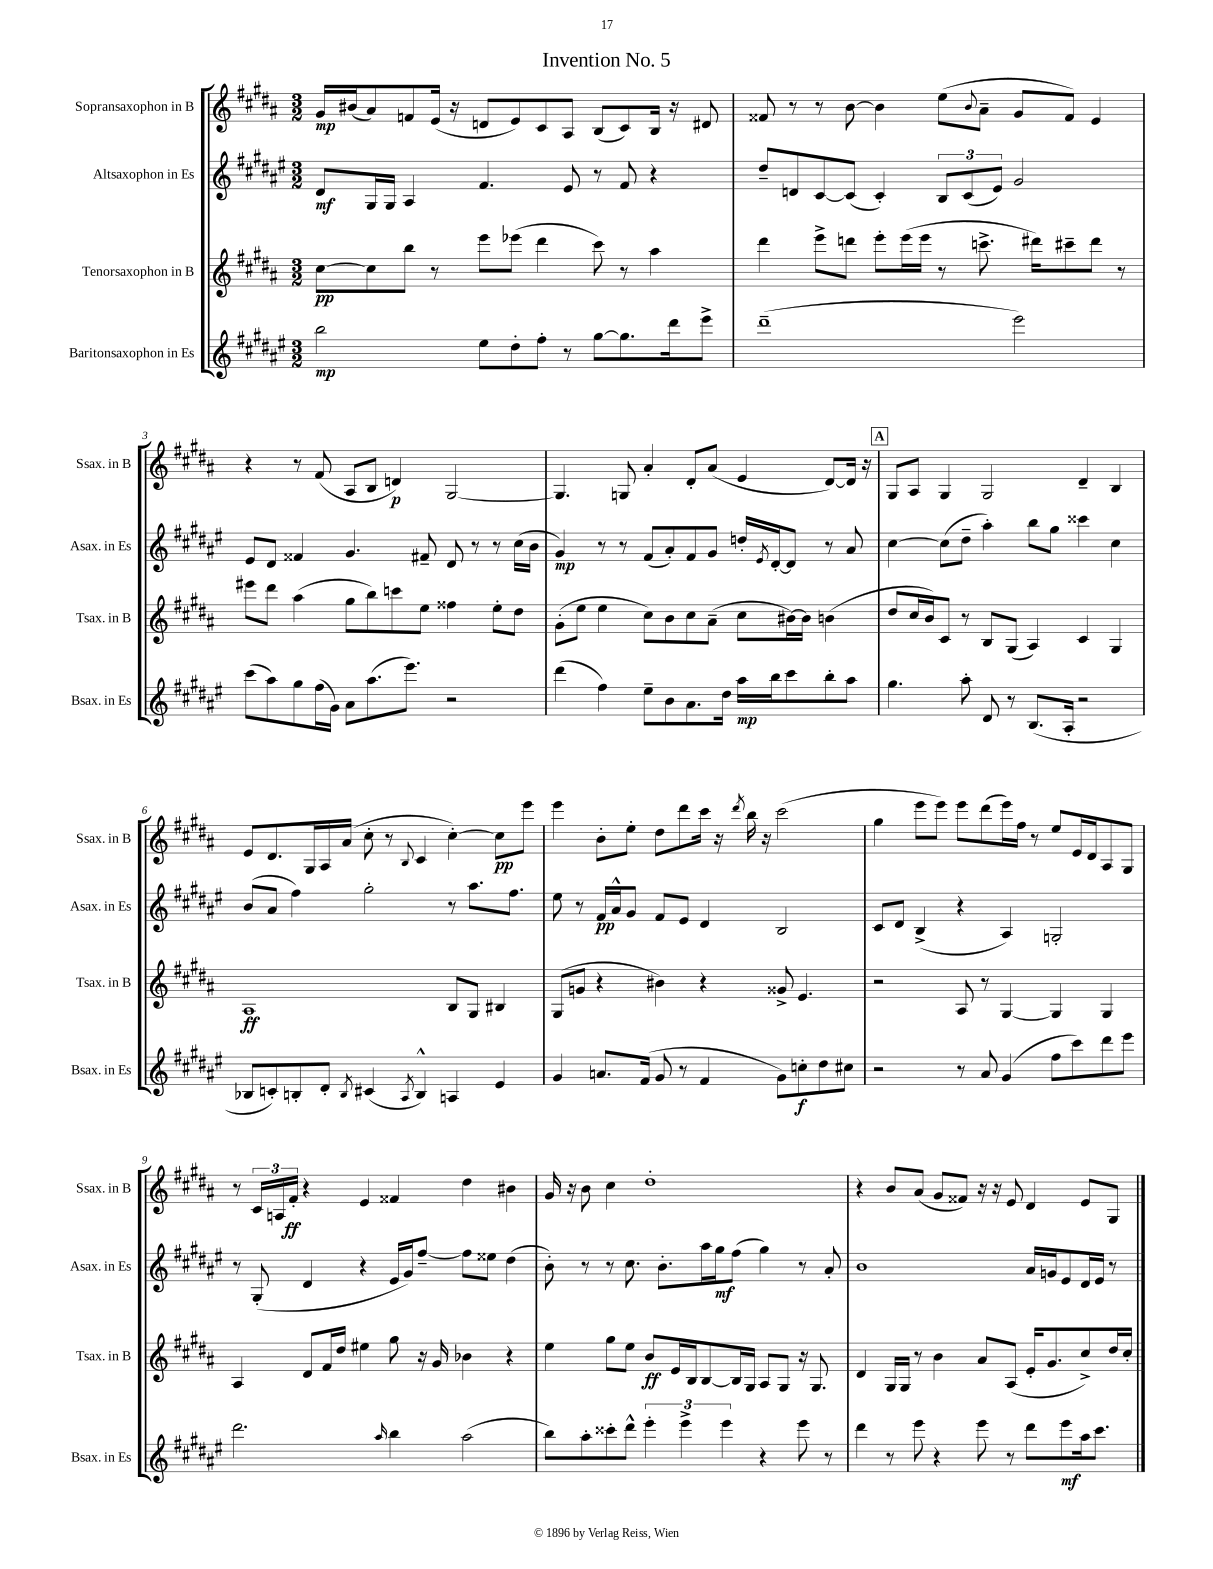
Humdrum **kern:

**kern	**kern	**kern	**kern
*staff4	*staff3	*staff2	*staff1
*clefG2	*clefG2	*clefG2	*clefG2
*k[f#c#g#d#a#e#]	*k[f#c#g#d#a#]	*k[f#c#g#d#a#e#]	*k[f#c#g#d#a#]
*M3/2	*M3/2	*M3/2	*M3/2
2bb\	[8cc#\L	8d#/L	16g#/LL
.	.	.	(16b#/J
.	8cc#\]	16G#/L	8a#/)
.	.	16G#/JJ	.
.	8bb\J	4A#/	8f/
.	8r	.	(16e/Jk
.	.	.	16r
8ee#\L	8eee\L	4.f#/	8d/L
8dd#'\	(8eee-\J	.	8e/)
8ff#'\J	4ddd#\	.	8c#/
8r	.	8e#/	8A#/J
[8gg#\L	8ccc#\)	8r	(8B/L
8.gg#\]	8r	8f#/	8c#/)
.	4aa#\	4r	16B/Jk
16ddd#\k	.	.	16r
8eee#^\J	.	.	8d#/
=	=	=	=
(1ddd#~	4ddd#\	8dd#~/L	8f##/
.	.	8d/	8r
.	8eee^\L	[8c#/	8r
.	8ddd\J	(8c#/]J	[8b\
.	8eee'\L	4c#'/)	4b\]
.	(16eee\L	.	.
.	16eee\JJ	.	.
.	8r	12B/L	(8ee\L
.	.	(12c#/	.
.	.	.	8qqb/
.	8.ccc^\	.	8a#~\J
.	.	12e#/J)	.
2eee#\)	.	2g#/	8g#/L
.	16ddd#\LK)	.	.
.	8ccc#~\	.	8f##/J)
.	8ddd#\J	.	4e/
.	8r	.	.
=	=	=	=
(8ccc#\L	8eee#\L	8e#/L	4r
8aa#\)	8ddd#\J	8d#/J	.
8gg#\	(4aa#\	4f##/	8r
(16ff#\L	.	.	(8f#/
16g#\JJ)	.	.	.
8a#\L	8gg#\L	4.g#/	8A#/L
(8.aa#\	8bb\)	.	8B/J
.	8ccc\	.	4d/)
8.eee#\J)	.	.	.
.	8ee\J	8f#~/	.
2r	4ff##\	8d#/	[2G#/
.	.	8r	.
.	8ee'\L	8r	.
.	8dd#\J	(16cc#\LL	.
.	.	16b\JJ	.
=	=	=	=
(4ddd#\	(8g#'\L	4g#/)	4.G#/]
.	8ee\J	.	.
4ff#\)	4ee\	8r	.
.	.	8r	8G/
8ee#~\L	8cc#\L)	(8f#/L	4a#'/
8b\	8b\	8a#'/)	.
8.a#\	8cc#\	8f#/	8d#'/L
.	(8a#~\J	8g#/J	(8a#/J
16dd#\Jk	.	.	.
16aa#\LL	8cc#\L	16dd'/LL	4e/
.	.	8qe#/	.
16bb\J	.	[16d#'/J	.
8ccc#\	[16b#\L)	8d#/]J	.
.	16b#\]JJ	.	.
8bb'\	(4b\	8r	[8d#/L)
8aa#\J	.	8a#/	16d#/]Jk
.	.	.	16r
=	=	=	=
4.gg#\	8dd#/L	[4cc#\	8G#/L
.	16cc#/L	.	8A#/J
.	16b/J)	.	.
.	8c#/J	(8cc#\]L	4G#/
8aa#'\	8r	8dd#~\J	.
8d#/	8B/L	4aa#'\)	2G#/
8r	(8G#/J	.	.
(8.B/L	4A#/)	8bb\L	.
.	.	8gg#\J	.
16A#'/Jk	.	.	.
2r	4c#/	4ccc##\	4d#~/
.	4G#/	4cc#\	4B/
=	=	=	=
8B-/L	1A#	(8b/L	8e/L
8c'/)	.	8a#/J	8.d#/
8B'/	.	4ff#\)	.
.	.	.	16G#/L
8d#'/J	.	.	16A#/
.	.	.	(16a#/JJ
8qB/	.	.	.
(4c#/	.	2gg#'\	8cc#'\
.	.	.	8r
8qA#/	.	.	8qqB/
4B^^/)	.	.	4c#/
4A/	8B/L	8r	[4cc#'\)
.	8G#/J	8.aa#\L	.
4e#/	4B#/	.	8cc#\]L
.	.	8.ff#\J	.
.	.	.	8eee\J
=	=	=	=
4g#/	(8G#/L	8ee#\	4eee\
.	8g/J	8r	.
8.a/L	4r	16f#/LL	8b'\L
.	.	16a#^^/J	.
.	.	8g#/J	8ee'\J
(16f#/Jk	.	.	.
8g#/	4b#\)	8f#/L	8dd#\L
8r	.	8e#/J	8ddd#\
4f#/	4r	4d#/	16ccc#\Jk
.	.	.	16r
.	.	.	8qddd#/
.	.	.	16bb\
.	.	.	16r
8g#\L)	8g##^/	2B/	(2ccc#\
8cc'\	4.e/	.	.
8dd#\	.	.	.
8cc#\J	.	.	.
=	=	=	=
2r	2r	8c#/L	4gg#\
.	.	8d#/J	.
.	.	(4B^/	8eee\L
.	.	.	8eee\J)
8r	8A#/	4r	8eee\L
8a#/	8r	.	(8ddd#\
(4g#/	[4G#/	4A#/)	16eee\L)
.	.	.	16ff#\JJ
.	.	.	8r
8ff#\L	4G#/]	2G'/	8ee/L
8ccc#\)	.	.	16e/L
.	.	.	16d#/J
8ddd#\	4G#/	.	8A#/
8eee#\J	.	.	8G#/J
=	=	=	=
2.ddd#\	4A#/	8r	8r
.	.	(8G#'/	24c#/LL
.	.	.	24A/
.	.	.	24f#'/JJ
.	8d#/L	4d#/	4r
.	16f#/L	.	.
.	16dd#/JJ	.	.
.	4ee#\	4r	4e/
16qqaa#/	.	.	.
4bb\	8gg#\	16e#/LL	4f##/
.	.	16g#/J)	.
.	16r	[8ff#~/J	.
.	16g#/	.	.
(2aa#\	4b-\	8ff#\]L	4dd#\
.	.	8ee##\J	.
.	4r	(4dd#\	4b#\
=	=	=	=
8bb\L)	4ee\	8b'\)	16g#/
.	.	.	16r
8aa#'\	.	8r	8b\
8ccc##'\	8gg#\L	8r	4cc#\
8ddd#^^\J	8ee\J	8.cc#\	.
6eee#'\	8b/L	.	1dd#'
.	.	8.b'\L	.
.	16e/L	.	.
6eee#^\	.	.	.
.	16B/J	.	.
.	[8B/	16aa#\L	.
.	.	16gg#\J	.
6eee#\	.	.	.
.	16B/]L	(8ff#\J	.
.	16G#/JJ	.	.
4r	8A#/L	4gg#\)	.
.	8G#/J	.	.
8eee#\	16r	8r	.
.	8.G#/	.	.
8r	.	8a#'/	.
=	=	=	=
4ddd#\	4d#/	1b	4r
8r	16G#/LL	.	8b/L
.	16G#/JJ	.	.
8eee#\	8r	.	(8a#/J
4r	4b\	.	8g#/L
.	.	.	8f##/J)
8eee#\	8a#/L	.	16r
.	.	.	16r
8r	(8A#/J	.	8e/
8ddd#\L	16e'/LK	16a#/LL	4d#/
.	8.g#/	16g/J	.
8eee#\	.	8e#/	.
16aa#\k	8cc#^/)	16d#/L	8e/L
8.ccc#\J	.	16e#/JJ	.
.	16dd#/L	8r	8G#/J
.	16cc#'/JJ	.	.
==	==	==	==
*-	*-	*-	*-
